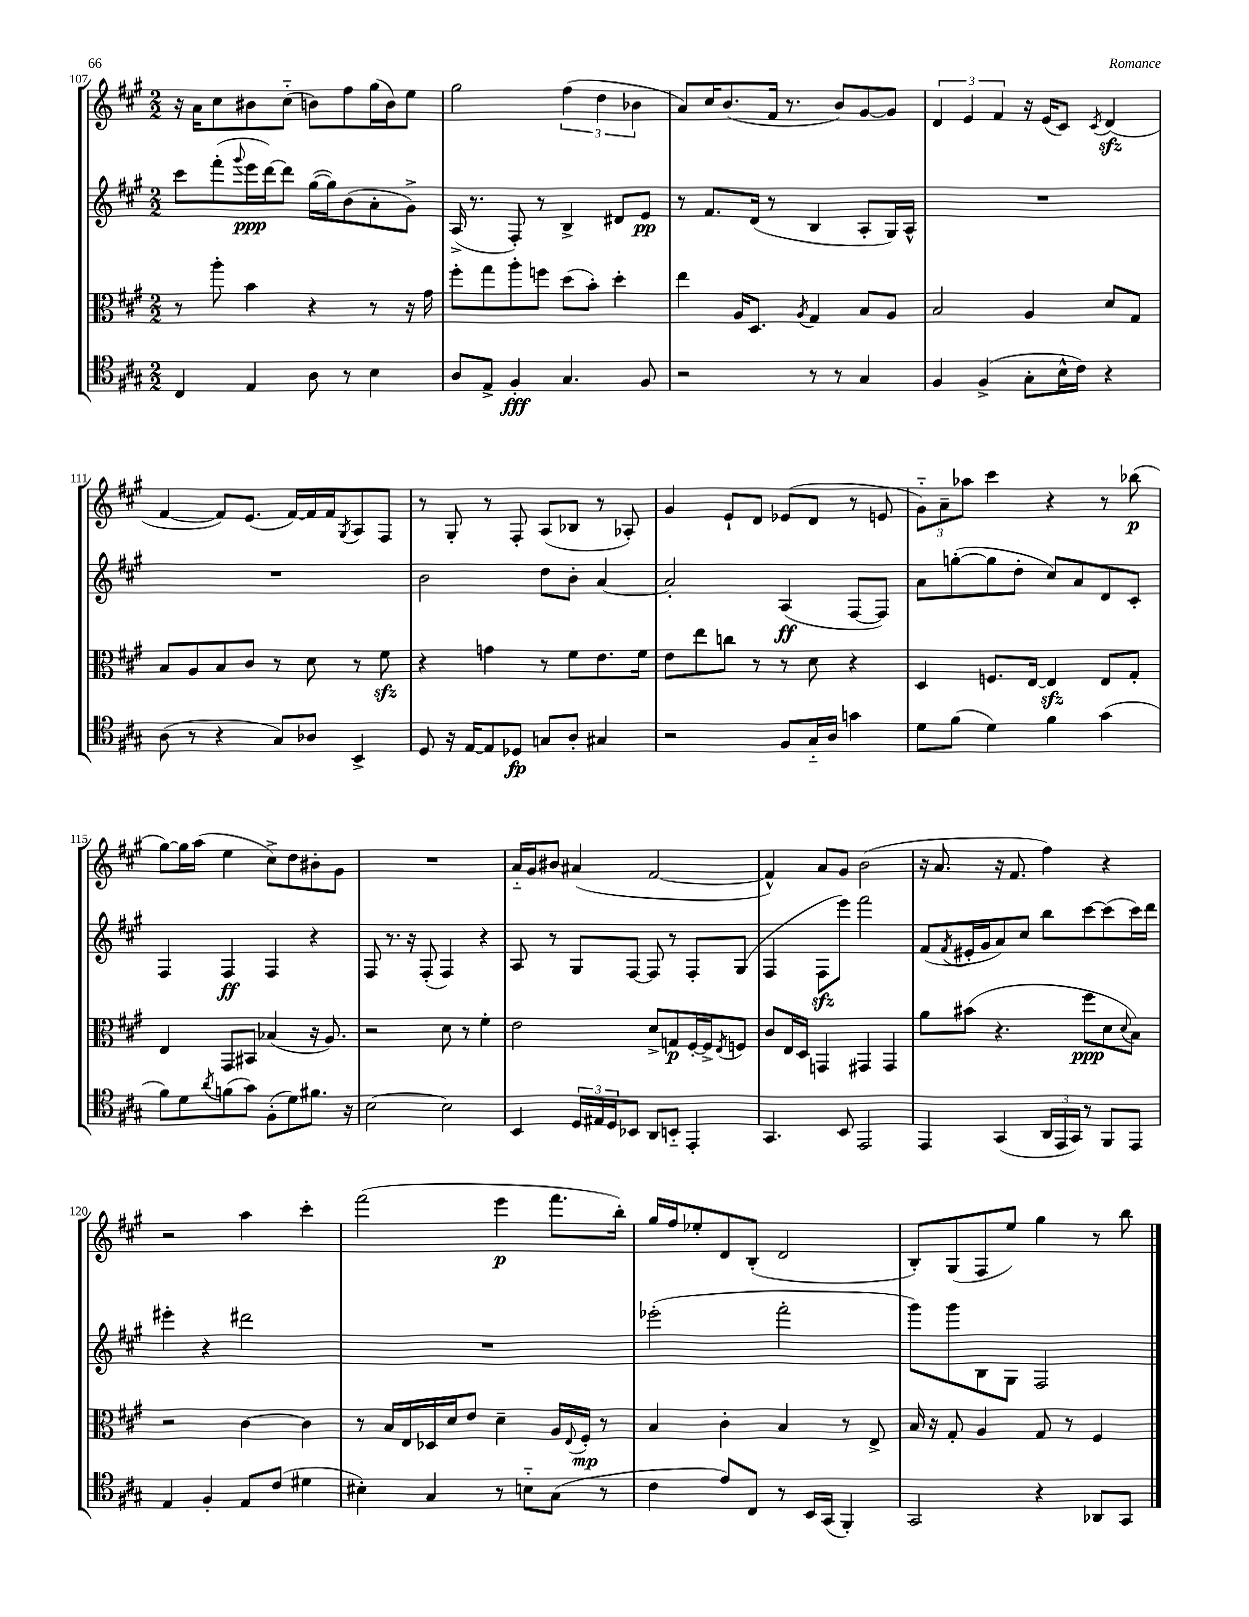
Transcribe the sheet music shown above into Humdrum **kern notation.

**kern	**dynam	**kern	**dynam	**kern	**dynam	**kern	**dynam
*part4	*part4	*part3	*part3	*part2	*part2	*part1	*part1
*staff4	*staff4	*staff3	*staff3	*staff2	*staff2	*staff1	*staff1
*clefC4	*	*clefC3	*	*clefG2	*	*clefG2	*
*k[f#c#g#]	*	*k[f#c#g#]	*	*k[f#c#g#]	*	*k[f#c#g#]	*
*M2/2	*	*M2/2	*	*M2/2	*	*M2/2	*
=107	=107	=107	=107	=107	=107	=107	=107
4C#/	.	8r	.	8ccc#\L	.	16r	.
.	.	.	.	.	.	16a\KL	.
.	.	8aa'\	.	(8fff#'\	.	8cc#\	.
.	.	.	.	8qqggg#/	.	.	.
4E/	.	4b\	.	16eee\L	ppp	8b#X\	.
.	.	.	.	[16ddd\J)	.	.	.
.	.	.	.	8ddd\J]	.	(8cc#\J	.
8A\	.	4r	.	([16gg#\LL	.	8bn\L)	.
.	.	.	.	16gg#\J])	.	.	.
8r	.	.	.	(8b\	.	8ff#\	.
4B\	.	8r	.	8a'\	.	(16gg#\L	.
.	.	.	.	.	.	16b\J)	.
.	.	16r	.	8g#^\J)	.	8ee\J	.
.	.	16g#\	.	.	.	.	.
=108	=108	=108	=108	=108	=108	=108	=108
8A/L	.	8ff#'\L	.	(16A^/	.	2gg#\	.
.	.	.	.	8.r	.	.	.
8E^/J	.	8gg#\	.	.	.	.	.
4F#'/	fff	8aa'\	.	8F#'/)	.	.	.
.	.	8ffn\J	.	8r	.	.	.
4.G#/	.	(8dd\L	.	4B^/	.	(6ff#\	.
.	.	8b'\J)	.	.	.	.	.
.	.	.	.	.	.	6dd\	.
.	.	4dd'\	.	8d#X/L	.	.	.
.	.	.	.	.	.	6b-X\	.
8F#/	.	.	.	8e/J	pp	.	.
=109	=109	=109	=109	=109	=109	=109	=109
2r	.	4ee\	.	8r	.	8a/L)	.
.	.	.	.	8.f#/L	.	16cc#/K	.
.	.	.	.	.	.	(8.b/	.
.	.	16A/KL	.	.	.	.	.
.	.	8.D/J	.	(16d/Jk	.	.	.
.	.	.	.	8r	.	16f#/Jk	.
.	.	.	.	.	.	8.r	.
.	.	8qA/	.	.	.	.	.
8r	.	4G#/	.	4B/	.	.	.
8r	.	.	.	.	.	8b/L)	.
4G#/	.	8B/L	.	8A'/L	.	[8g#/	.
.	.	8A/J	.	16G#/L)	.	8g#/J]	.
.	.	.	.	16A^^/JJ	.	.	.
=110	=110	=110	=110	=110	=110	=110	=110
4F#/	.	2B/	.	1r	.	6d/	.
.	.	.	.	.	.	6e/	.
(4F#^/	.	.	.	.	.	.	.
.	.	.	.	.	.	6f#/	.
8G#'\L	.	4A/	.	.	.	16r	.
.	.	.	.	.	.	(16e/KL	.
16B^^\L	.	.	.	.	.	8c#/J)	.
16c#\JJ)	.	.	.	.	.	.	.
.	.	.	.	.	.	8qc#/	.
4r	.	8d/L	.	.	.	(4dzz/	.
.	.	8G#/J	.	.	.	.	.
!!LO:LB:g=z
=111	=111	=111	=111	=111	=111	=111	=111
(8A\	.	8B/L	.	1r	.	[4f#/	.
8r	.	8A/	.	.	.	.	.
4r	.	8B/	.	.	.	8f#/L])	.
.	.	8c#/J	.	.	.	(8.e/J	.
8G#/L)	.	8r	.	.	.	.	.
.	.	.	.	.	.	[16f#/LL)	.
8A-X/J	.	8d\	.	.	.	16f#/]	.
.	.	.	.	.	.	16f#/J	.
.	.	.	.	.	.	8qG#/	.
4BB^/	.	8r	.	.	.	8A/	.
.	.	8f#zz\	.	.	.	8F#/J	.
=112	=112	=112	=112	=112	=112	=112	=112
8D/	.	4r	.	2b\	.	8r	.
16r	.	.	.	.	.	8G#'/	.
[16E/KL	.	.	.	.	.	.	.
8E/]	.	4gn\	.	.	.	8r	.
8D-X/J	fp	.	.	.	.	8F#'/	.
8Gn/L	.	8r	.	8dd\L	.	(8A/L	.
8A'/J	.	8f#\L	.	8b'\J	.	8B-X/J	.
4G#X/	.	8.e\	.	[4a/	.	8r	.
.	.	.	.	.	.	8A-X'/)	.
.	.	16f#\Jk	.	.	.	.	.
=113	=113	=113	=113	=113	=113	=113	=113
2r	.	8e\L	.	2a'/]	.	4g#/	.
.	.	8ee\	.	.	.	.	.
.	.	8ccn\J	.	.	.	8e`/L	.
.	.	8r	.	.	.	8d/J	.
8F#/L	.	8r	.	(4A/	ff	(8e-X/L	.
16G#/L	.	8d\	.	.	.	8d/J	.
16A/JJ	.	.	.	.	.	.	.
4gn\	.	4r	.	[8F#/L	.	8r	.
.	.	.	.	8F#/J])	.	8en/	.
=114	=114	=114	=114	=114	=114	=114	=114
8d\L	.	4D/	.	8a\L	.	12g#\L)	.
.	.	.	.	.	.	12a~\	.
(8f#\J	.	.	.	([8ggn'\	.	.	.
.	.	.	.	.	.	12aa-X\J	.
4d\)	.	8.Fn/L	.	8gg\]	.	4ccc#\	.
.	.	.	.	8dd'\J	.	.	.
.	.	[16E/Jk	.	.	.	.	.
4f#\	.	4Ezz/]	.	8cc#/L)	.	4r	.
.	.	.	.	8a/	.	.	.
(4g#\	.	8E/L	.	8d/	.	8r	.
.	.	8G#'/J	.	8c#'/J	.	(8bb-X\	p
!!LO:LB:g=z
=115	=115	=115	=115	=115	=115	=115	=115
8f#\L)	.	4E/	.	4F#/	.	[8gg#\L)	.
8d\	.	.	.	.	.	16gg#\L]	.
.	.	.	.	.	.	(16aa\JJ	.
8qa/	.	.	.	.	.	.	.
(8fn\	.	8GG#/L	.	4F#/	ff	4ee\	.
8g#\J)	.	8BB#X/J	.	.	.	.	.
(8F#'\L	.	(4B-X/	.	4F#/	.	8cc#^\L)	.
8d\)	.	.	.	.	.	8dd\	.
8.f#X\J	.	16r	.	4r	.	8b#X'\	.
.	.	8.A/)	.	.	.	.	.
.	.	.	.	.	.	8g#\J	.
16r	.	.	.	.	.	.	.
=116	=116	=116	=116	=116	=116	=116	=116
[2B\	.	2r	.	8F#/	.	1r	.
.	.	.	.	8.r	.	.	.
.	.	.	.	16r	.	.	.
.	.	.	.	(8F#'/	.	.	.
2B\]	.	8d\	.	4F#/)	.	.	.
.	.	8r	.	.	.	.	.
.	.	4f#'\	.	4r	.	.	.
=117	=117	=117	=117	=117	=117	=117	=117
4BB/	.	2e\	.	8A/	.	16a/LL	.
.	.	.	.	.	.	16g#/J	.
.	.	.	.	8r	.	8b#X/J	.
24D/LL	.	.	.	8G#/L	.	(4a#X/	.
24E#X/	.	.	.	.	.	.	.
24D/J	.	.	.	.	.	.	.
8BB-X/J	.	.	.	[8F#/J	.	.	.
8AA/L	.	8d^/L	.	8F#/]	.	[2f#/	.
8BBn/J	.	8Gn/	p	8r	.	.	.
4EE'/	.	[16F#'/L	.	8F#'/L	.	.	.
.	.	16F#^/J]	.	.	.	.	.
.	.	8qE/	.	.	.	.	.
.	.	8Fn/J	.	(8G#/J	.	.	.
=118	=118	=118	=118	=118	=118	=118	=118
4.GG#/	.	8c#/L	.	4F#/	.	4f#^^/])	.
.	.	16E/L	.	.	.	.	.
.	.	16D/JJ	.	.	.	.	.
.	.	4GGn/	.	8F#zz\L	.	8a/L	.
8BB/	.	.	.	8eee\J)	.	8g#/J	.
2EE/	.	4GG#X/	.	2fff#\	.	(2b\	.
.	.	4GG#/	.	.	.	.	.
=119	=119	=119	=119	=119	=119	=119	=119
4EE/	.	8a\L	.	(8f#/L	.	16r	.
.	.	.	.	.	.	8.a/	.
.	.	.	.	8qf#/	.	.	.
.	.	(8b#X\J	.	16e#X'/L	.	.	.
.	.	.	.	16g#/J	.	.	.
(4GG#/	.	4.r	.	8a/)	.	16r	.
.	.	.	.	.	.	8.f#/	.
.	.	.	.	8cc#/J	.	.	.
24AA/LL	.	.	.	8bb\L	.	4ff#\)	.
24EE/	.	.	.	.	.	.	.
24GG#/JJ)	.	.	.	.	.	.	.
8r	.	8ff#\L	ppp	[8ccc#\	.	.	.
8FF#/L	.	8d\	.	(8ccc#\]	.	4r	.
.	.	8qqd/	.	.	.	.	.
8EE/J	.	8B\J)	.	16ccc#\L)	.	.	.
.	.	.	.	16ddd\JJ	.	.	.
!!LO:LB:g=z
=120	=120	=120	=120	=120	=120	=120	=120
4E/	.	2r	.	4eee#X'\	.	2r	.
4F#'/	.	.	.	4r	.	.	.
8E/L	.	[4c#\	.	2ddd#X\	.	4aa\	.
(8c#/J	.	.	.	.	.	.	.
4d#X\	.	4c#\]	.	.	.	4ccc#'\	.
=121	=121	=121	=121	=121	=121	=121	=121
4B#X'\)	.	8r	.	1r	.	(2fff#\	.
.	.	16B/LL	.	.	.	.	.
.	.	16E/	.	.	.	.	.
4G#/	.	16D-X/	.	.	.	.	.
.	.	16d/J	.	.	.	.	.
.	.	8e/J	.	.	.	.	.
8r	.	4d~\	.	.	.	4eee\	p
8Bn\L	.	.	.	.	.	.	.
(8G#\J	.	16A/LL	.	.	.	8.fff#\L	.
.	.	8qqE/	.	.	.	.	.
.	.	16F#'/JJ	mp	.	.	.	.
8r	.	8r	.	.	.	.	.
.	.	.	.	.	.	16bb'\Jk)	.
=122	=122	=122	=122	=122	=122	=122	=122
4c#\	.	4B/	.	(2eee-X'\	.	16gg#/LL	.
.	.	.	.	.	.	16ff#/J	.
.	.	.	.	.	.	8ee-X'/	.
8e/L)	.	4c#'\	.	.	.	8d/	.
8C#/J	.	.	.	.	.	(8B'/J	.
8r	.	4B/	.	2fff#'\	.	2d/	.
16BB/LL	.	.	.	.	.	.	.
(16GG#/JJ	.	.	.	.	.	.	.
4FF#'/)	.	8r	.	.	.	.	.
.	.	8E^/	.	.	.	.	.
=123	=123	=123	=123	=123	=123	=123	=123
2GG#/	.	16B/	.	8ggg#\L)	.	8B'/L)	.
.	.	16r	.	.	.	.	.
.	.	8G#'/	.	8ggg#\	.	(8G#/	.
.	.	4A/	.	8B\	.	8F#/	.
.	.	.	.	8G#\J	.	8ee/J)	.
4r	.	8G#/	.	2F#/	.	4gg#\	.
.	.	8r	.	.	.	.	.
8AA-X/L	.	4F#/	.	.	.	8r	.
8GG#/J	.	.	.	.	.	8bb\	.
==	==	==	==	==	==	==	==
*-	*-	*-	*-	*-	*-	*-	*-
